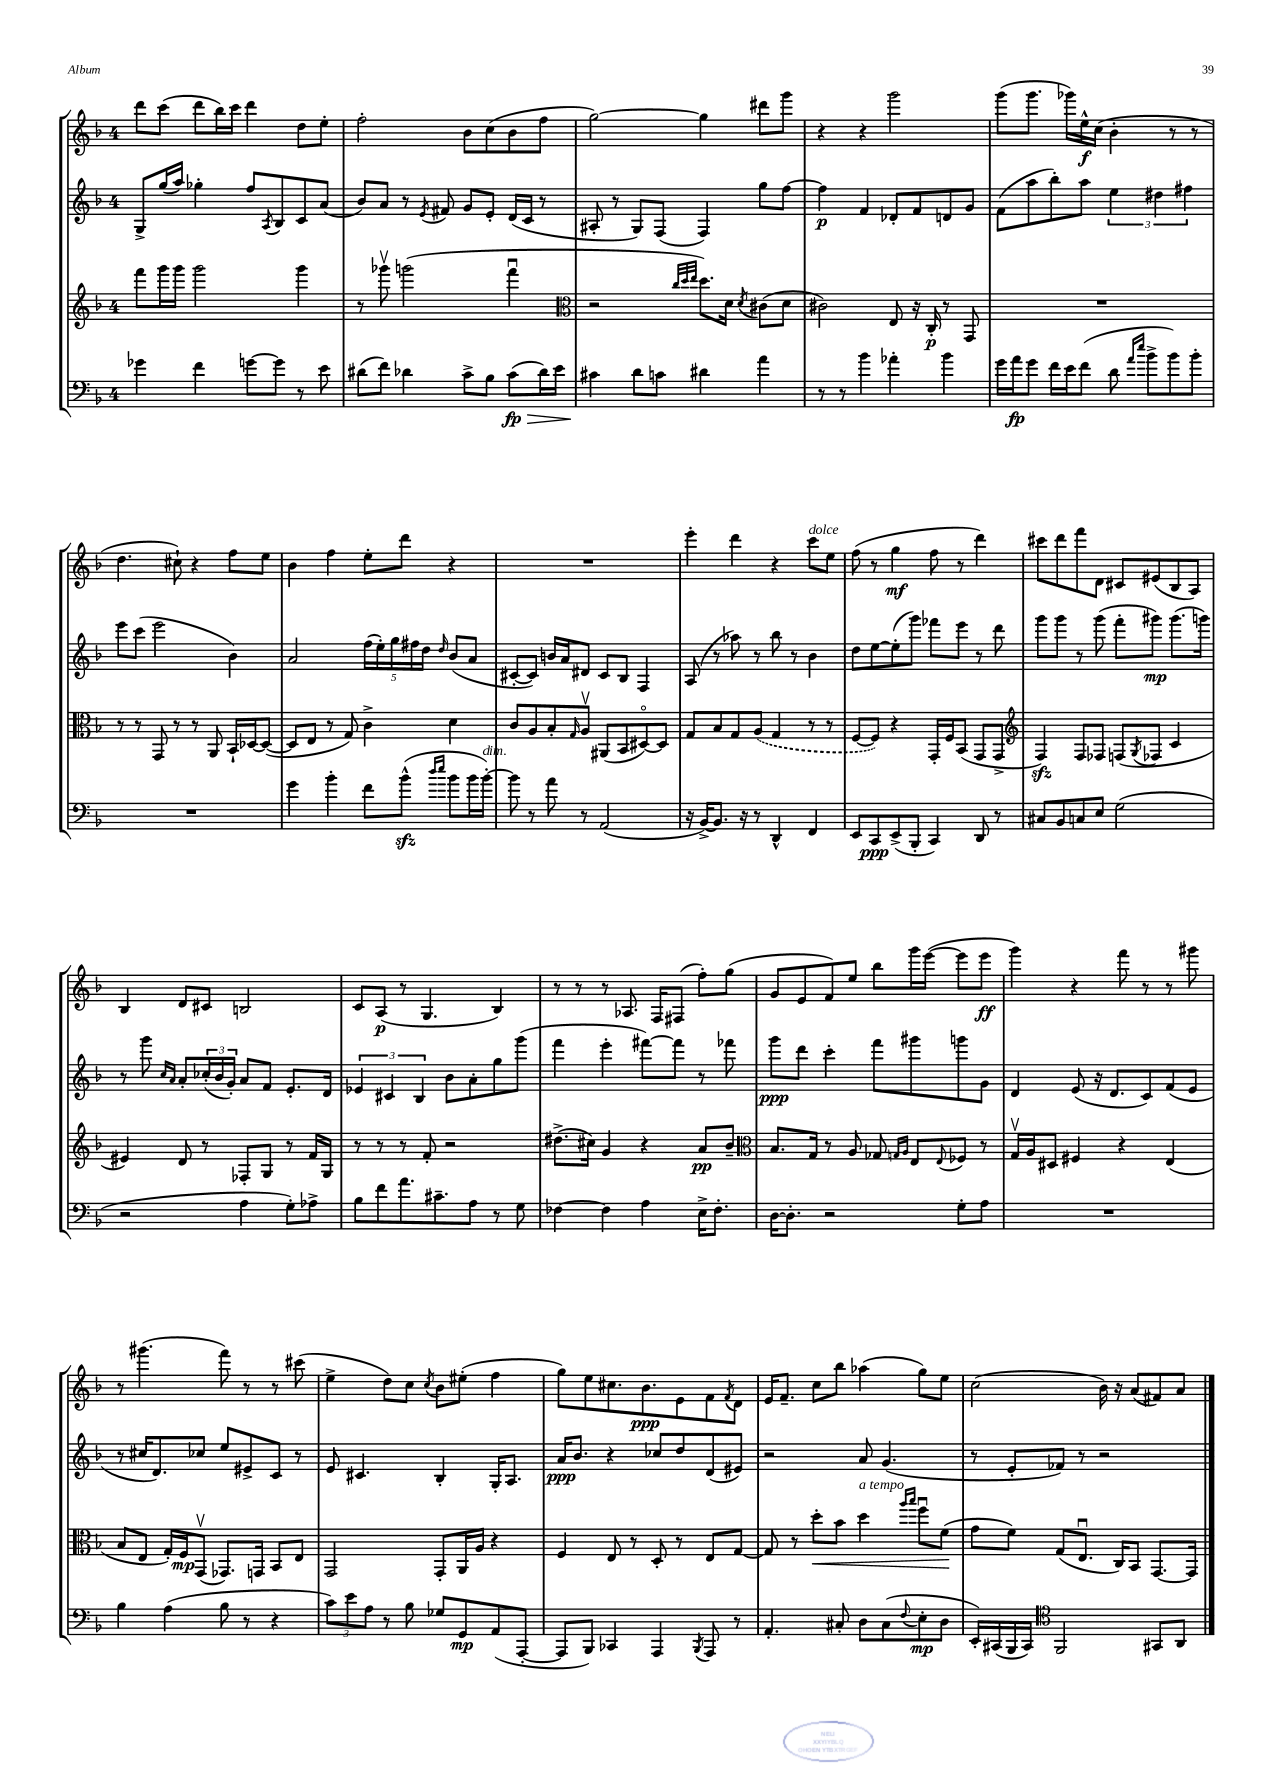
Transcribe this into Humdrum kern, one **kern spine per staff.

**kern	**kern	**kern	**kern
*staff4	*staff3	*staff2	*staff1
*clefF4	*clefG2	*clefG2	*clefG2
*k[b-]	*k[b-]	*k[b-]	*k[b-]
*M4/4	*M4/4	*M4/4	*M4/4
4g-\	8fff\L	8G^/L	8ddd\L
.	16ggg\L	(16gg/L	(8ccc\J
.	16ggg\JJ	16aa/JJ)	.
4f\	2ggg\	4gg-'\	8ddd\L
.	.	.	16bb-\L)
.	.	.	16ccc\JJ
[8g\L	.	8ff/L	4ddd\
.	.	8qA/	.
8g\]J	.	8B-/	.
8r	4ggg\	8c/	8dd\L
8e\	.	(8a/J	8ee'\J
=	=	=	=
(8d#\L	8r	8b-/L)	2ff'\
8f\J)	8ggg-v\	8a/J	.
4d-\	(2ggg\	8r	.
.	.	8qe/	.
.	.	8f#/	.
8c^\L	.	8g/L	8b-\L
8B-\J	.	8e'/J	(8cc\
(8c\L	4fffu\	(16d/LL	8b-\
.	.	16c/JJ	.
16d-\L)	.	8r	8ff\J
16e\JJ	.	.	.
=	=	=	=
*	*clefC3	*	*
4c#\	2r	8A#'/	[2gg\)
.	.	8r	.
8d\L	.	8G/L)	.
8c\J	.	(8F/J	.
.	32qqcc/LLL	.	.
.	32qqdd/	.	.
.	32qqee/JJJ	.	.
4d#\	8.dd\L)	4F/)	4gg\]
.	16d\Jk	.	.
.	8qd/	.	.
4a\	(8c#\L	8gg\L	8ddd#\L
.	8d\J	[8ff\J	8ggg\J
=	=	=	=
8r	2c#\)	4ff\]	4r
8r	.	.	.
4b-\	.	4f/	4r
4a-'\	8E/	8d-'/L	2ggg\
.	16r	8f/	.
.	16C'/	.	.
4b-\	8r	8d/	.
.	8GG/	8g/J	.
=	=	=	=
16g\LL	1r	(8f\L	(8ggg\L
16a\J	.	.	.
8g\J	.	8aa\	8.ggg\J
16f\LL	.	8bb-'\)	.
16e\J	.	.	16ggg-\LL)
(8f\J	.	8aa\J	16ee^^\
.	.	.	(16cc\JJ
8d\	.	6ee\	4b-'\
16qqa/LL	.	.	.
16qqee/JJ	.	.	.
8b-^\L	.	.	.
.	.	6dd#\	.
8b-\)	.	.	8r
.	.	6ff#\	.
8b-'\J	.	.	8r
=	=	=	=
1r	8r	8eee\L	4.dd\
.	8r	(8ccc\J	.
.	8GG/	2eee\	.
.	8r	.	8cc#`\)
.	8r	.	4r
.	8AA/	.	.
.	16BB-`/LL	4b-\)	8ff\L
.	[16D-/J	.	.
.	(8D-/_J	.	8ee\J
=	=	=	=
4g\	8D-/]L	2a/	4b-\
.	8E/J	.	.
4b-'\	8r	.	4ff\
.	8G/)	.	.
8f\L	4c^\	(20ff\LL	8ee'\L
.	.	20ee'\)	.
.	.	20gg\	.
(8b-^^\J	.	.	8ddd\J
.	.	20ff#\	.
.	.	20dd\JJ	.
16qqdd/LL	.	.	.
16qqee/JJ	.	16qqdd/	.
8b-\L	4d\	(8b-/L	4r
16b-\L	.	8a/J	.
[16b-'\JJ)	.	.	.
=	=	=	=
8b-\]	8c/L	[8c#'/L	1r
8r	8A/	8c#/]J)	.
8a\	8B-'/	16b/LL	.
.	.	16a/J	.
.	16qqG/	.	.
8r	8Av/J	8d#/J	.
(2AA/	(8AA#/L	8c#/L	.
.	8BB-/	8B-/J	.
.	[8D#o/)	4F/	.
.	8D#/]J	.	.
=	=	=	=
16r	8G/L	(8A/	4eee'\
[16BB-^/LK)	.	.	.
8.BB-/]J	8B-/	8r	.
.	8G/	8aa-\)	4ddd\
16r	.	.	.
8r	(8A/J	8r	.
4DD^^/	4G/	8bb-\	4r
.	.	8r	.
4FF/	8r	4b-\	8ccc\L
.	8r	.	8ee\J
=	=	=	=
8EE/L	[8F/L	8dd\L	(8ff\
8CC/	8F/]J)	[8ee\	8r
(8EE^/	4r	(8ee'\]	4gg\
8BBB-'/J	.	8ggg\J)	.
4CC/)	16GG'/LL	8fff-\L	8ff\
.	16F/J	.	.
.	(8BB-/J	8eee\J	8r
8DD/	8GG/L	8r	4ddd\)
8r	8GG^/J	8ddd\	.
=	=	=	=
*	*clefG2	*	*
8C#/L	4F/)	8ggg\L	8ccc#\L
8BB-/	.	8ggg\J	8ddd\
8C/	8F/L	8r	8fff\
8E/J	8F-/J	(8ggg\	8d\J
(2G\	(8F/L	8fff'\L	8c#/L
.	8qG/	.	.
.	8F-/J	8ggg#\J)	(8e#/
.	4c/	(8.ggg#\L	8B-/
.	.	.	8A/J)
.	.	16ggg\Jk)	.
=	=	=	=
2r	4e#/)	8r	4B-/
.	.	8ggg\	.
.	.	16qqcc/LL	.
.	.	16qqa/JJ	.
.	8d/	8a'/L	8d/L
.	8r	(24cc-'/L	8c#/J
.	.	24b-/	.
.	.	24g'/JJ)	.
4A\	8F-'/L	8a/L	2B/
.	8G/J	8f/J	.
8G'\L)	8r	8.e'/L	.
8A-^\J	16f/LL	.	.
.	16G/JJ	16d/Jk	.
=	=	=	=
8B-\L	8r	6e-/	8c/L
8f\	8r	.	(8A/J
.	.	6c#/	.
8.a\	8r	.	8r
.	.	6B-/	.
.	8f'/	.	4.G/
8.c#~\	.	.	.
.	2r	8b-\L	.
8A\J	.	8a'\	.
8r	.	8gg\	4B-/)
8G\	.	(8ggg\J	.
=	=	=	=
[4F-\	(8.dd#^\L	4fff\	8r
.	.	.	8r
.	16cc#\Jk)	.	.
4F-\]	4g/	4eee'\	8r
.	.	.	8.A-/
4A\	4r	[8fff#\L)	.
.	.	.	16F/LK
.	.	8fff#\]J	(8F#/J
16E^\LK	8a/L	8r	8ff'\L)
8.F-'\J	.	.	.
.	8b-~/J	8fff-\	(8gg\J
=	=	=	=
*	*clefC3	*	*
[16D\LK	8.B-/L	8ggg\L	8g/L
8.D'\]J	.	.	.
.	.	8ddd\J	8e/
.	16G/Jk	.	.
2r	8r	4ccc'\	8f/)
.	8A/	.	8ee/J
.	8G-/	8fff\L	8bb-\L
.	16qqG/LL	.	.
.	16qqA/JJ	.	.
.	8E/L	8ggg#\	16ggg\L
.	.	.	([16eee\JJ
.	8qqE/	.	.
8G'\L	8F-/J	8ggg\	8eee\]L
8A\J	8r	8g\J	8eee\J
=	=	=	=
1r	16Gv/LL	4d/	4ggg\)
.	16A/J	.	.
.	8D#/J	.	.
.	4F#/	(8e/	4r
.	.	16r	.
.	.	8.d/L	.
.	4r	.	8fff\
.	.	8c/)	8r
.	(4E/	(8f/	8r
.	.	8e/J	8ggg#\
=	=	=	=
4B-\	8B-/L	8r	8r
.	8E/J	16cc#/LK	(4.ggg#\
.	.	8.d/)	.
(4A\	16G'/LL)	.	.
.	16F/J	.	.
.	(8GGv/J	8cc-/J	.
8B-\	8.GG-/L)	8ee/L	8fff\)
8r	.	8e#^/	8r
.	16GG/Jk	.	.
4r	8BB-/L	8c/J	8r
.	8E/J	8r	(8ccc#\
=	=	=	=
12c\L)	2GG/	8e/	4ee^\
12e\	.	.	.
.	.	4.c#/	.
12A\J	.	.	.
8r	.	.	8dd\L)
8B-\	.	.	8cc\J
.	.	.	8qcc/
8G-/L	8GG'/L	4B-'/	8b-\L
8GG/	16AA/L	.	(8ee#'\J
.	16A/JJ	.	.
(8AA/	4r	16G'/LK	4ff\
.	.	8.A/J	.
[8AAA'/J	.	.	.
=	=	=	=
8AAA/]L	4F/	16a/LK	8gg\L)
.	.	8.b-/J	.
8BBB-/J)	.	.	8ee\
4CC-/	8E/	4r	8.cc#\
.	8r	.	.
.	.	.	8.b-\
4AAA/	8D'/	8cc-/L	.
.	8r	8dd/	8e\
8qBBB-/	.	.	.
8AAA/	8E/L	(8d/	8f\
.	.	.	8qf/
8r	[8G/J	8e#/J)	8d\J
=	=	=	=
4.AA'/	8G/]	2r	16e/LK
.	.	.	8.f~/J
.	8r	.	.
.	8dd'\L	.	8cc\L
8C#'/	8b-\J	.	8bb-\J
8D\L	4dd\	8a/	(4aa-\
(8C#\	.	(4.g/	.
.	16qqaa/LL	.	.
8qqF/	16qqbb-/JJ	.	.
8E'\	8ffu\L	.	8gg\L)
8D\J	(8f\J	.	8ee\J
=	=	=	=
16EE'/LL)	8g\L	8r	(2cc\
(16CC#/	.	.	.
16BBB-/	8f\J)	8e'/L	.
16CC#/JJ)	.	.	.
*clefC4	*	*	*
2FF/	(8G/L	8f-/J)	.
.	8.Eu/J	8r	.
.	.	2r	16b-\)
.	16C/LK)	.	16r
.	8BB-/J	.	(8a/L
8GG#/L	[8.GG/L	.	8f#/)
8AA/J	.	.	8a/J
.	16GG/]Jk	.	.
==	==	==	==
*-	*-	*-	*-
